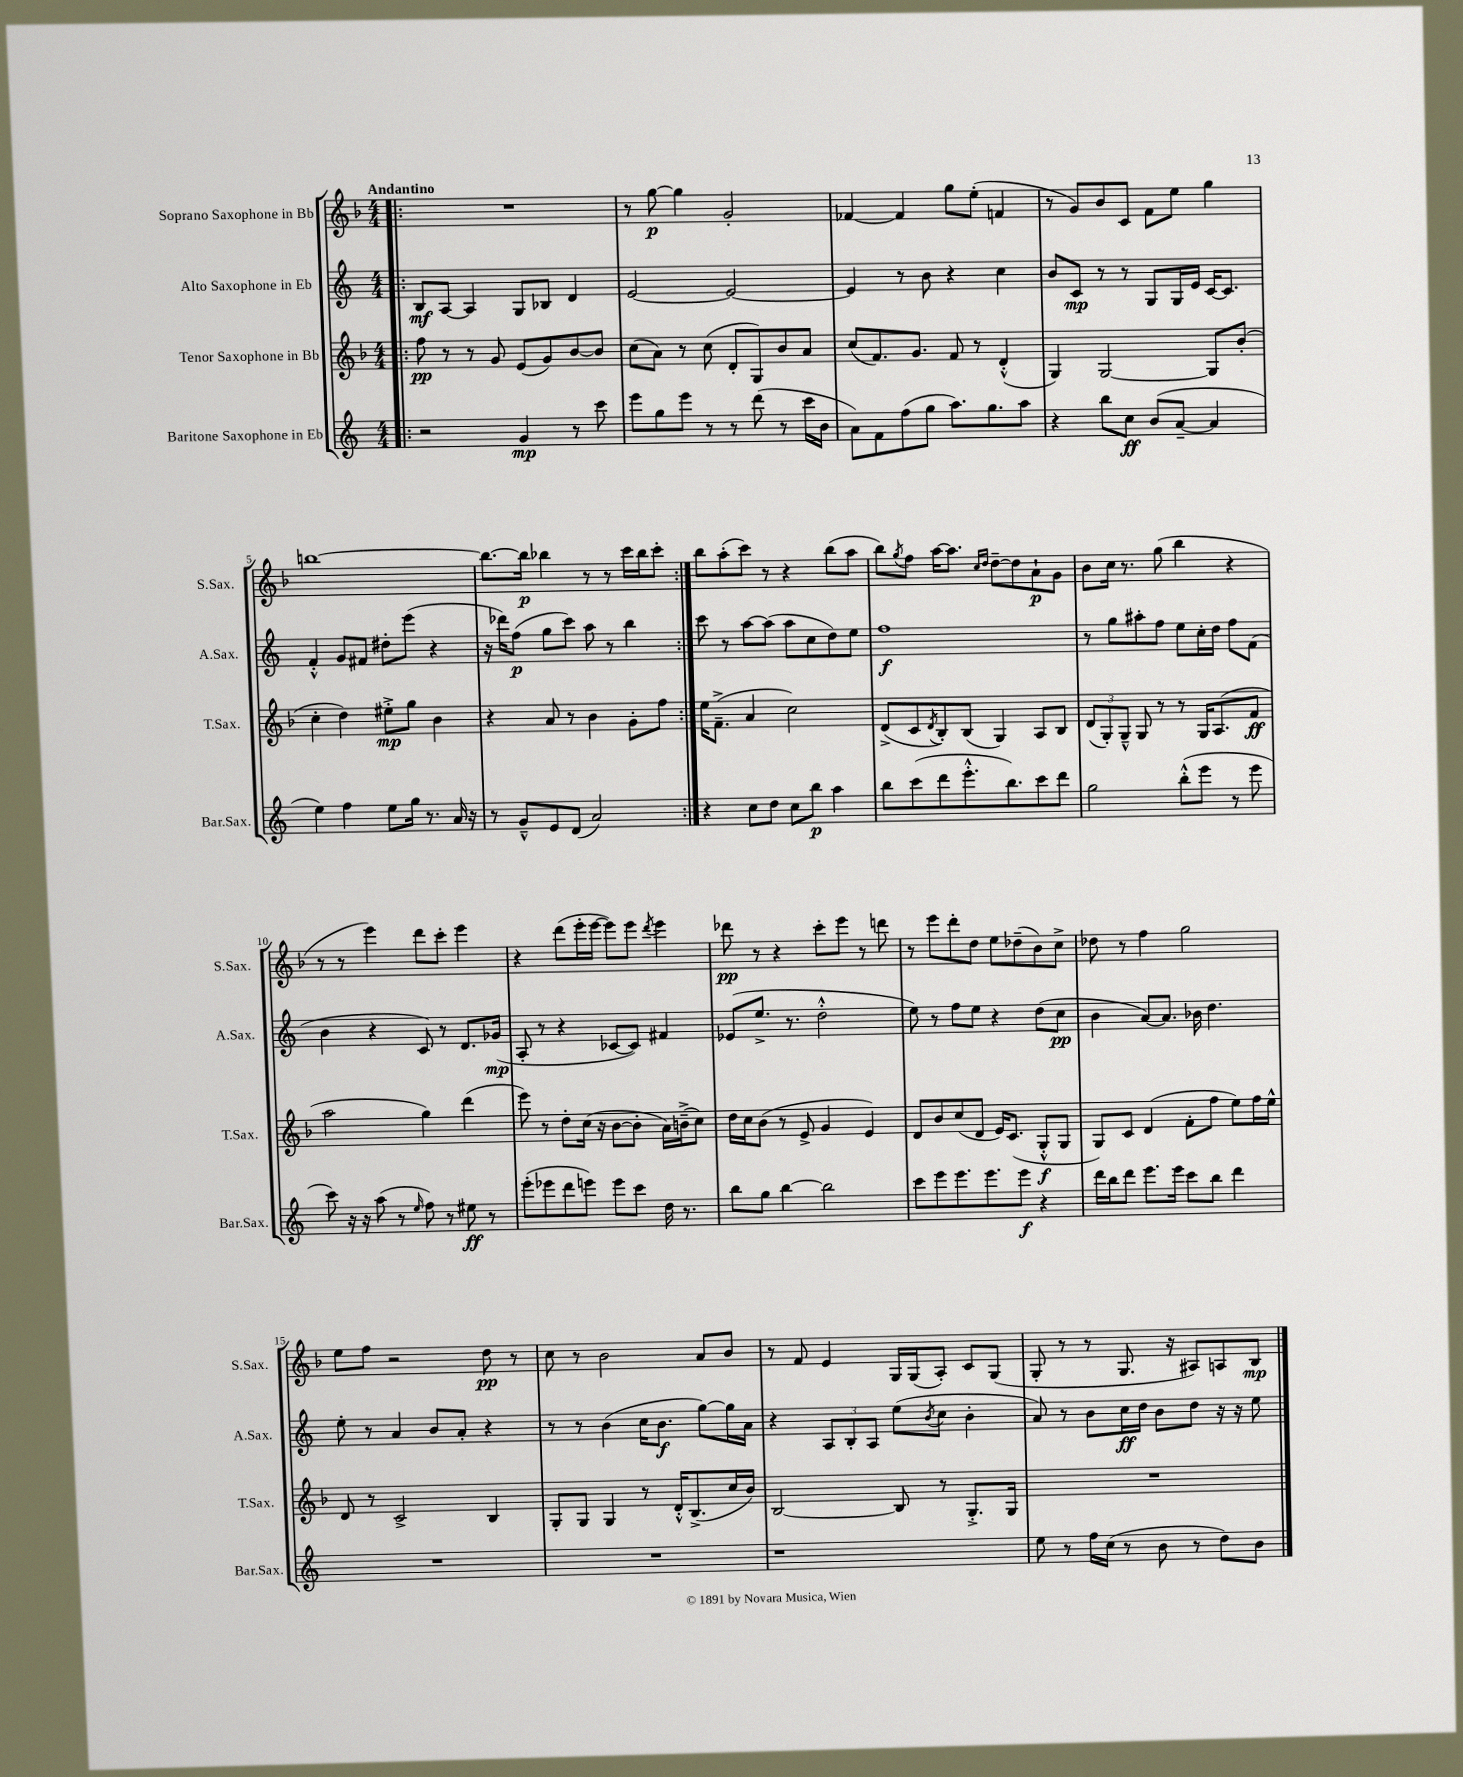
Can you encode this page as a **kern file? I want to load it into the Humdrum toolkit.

**kern	**kern	**kern	**kern
*staff4	*staff3	*staff2	*staff1
*clefG2	*clefG2	*clefG2	*clefG2
*k[]	*k[b-]	*k[]	*k[b-]
*M4/4	*M4/4	*M4/4	*M4/4
=!|:	=!|:	=!|:	=!|:
2r	8ff	8B	1r
.	8r	[8A	.
.	8r	4A]	.
.	8g	.	.
4g	(8e	8G	.
.	8g)	8B-	.
8r	[8b-	4d	.
8ccc	8b-]	.	.
=	=	=	=
8eee	(8cc	[2e	8r
8gg	8a)	.	[8gg
8eee	8r	.	4gg]
8r	(8cc	.	.
8r	8d'	2e_	2g'
(8ddd	8G)	.	.
8r	8b-	.	.
16ccc	8a	.	.
16b	.	.	.
=	=	=	=
8a)	(8cc	4e]	[4f-
8f	8.f)	.	.
(8ff	.	8r	4f-]
.	8.g	.	.
8gg	.	8b	.
8.aa)	8f	4r	8gg
.	8r	.	(8ee'
8.gg	.	.	.
.	(4d'^^	4cc	4f
8aa	.	.	.
=	=	=	=
4r	4G)	8b	8r
.	.	8c	8g)
8bb	[2G	8r	8b-
8cc	.	8r	8c
(8b	.	8G	8f
[8a~	.	16G	8ee
.	.	16e	.
4a]	8G]	[16c	4gg
.	.	8.c]	.
.	(8b-'	.	.
=	=	=	=
4ee)	4cc'	4f'^^	[1bb
4ff	4dd)	8g	.
.	.	8f#	.
8ee	8ee#'^	8dd#'	.
16gg	8gg	(8eee	.
8.r	.	.	.
.	4b-	4r	.
16a	.	.	.
16r	.	.	.
=	=	=	=
8r	4r	16r	8.bb_
.	.	16ddd-)	.
8g~^^	.	(8ff	.
.	.	.	16bb]
8e	8a	8gg	4bb-
(8d	8r	8ccc)	.
2a)	4b-	8aa	8r
.	.	8r	8r
.	8g'	4bb	16ccc
.	.	.	16bb-
.	8ff	.	8ccc'
=:|!	=:|!	=:|!	=:|!
4r	16ee	8ccc	8bb-
.	(8.f~^	.	.
.	.	8r	(8aa'
8cc	4a	[8aa	8ccc)
8dd	.	(8aa]	8r
8cc	2cc)	8aa	4r
8bb	.	8cc	.
4aa	.	8dd)	(8bb-
.	.	8ee	8aa
=	=	=	=
8bb	(8d^	1ff	8bb-)
.	.	.	8qgg
(8ccc	8c	.	8ff
.	8qd	.	.
8ddd	8B-')	.	[16aa
.	.	.	8.aa]
8.eee'^^	(8B-	.	.
.	.	.	16qqcc
.	.	.	16qqdd
.	4G)	.	[8dd~
8.bb)	.	.	.
.	.	.	8dd]
8ccc	8A	.	8a`
8ddd	8B-	.	8g
=	=	=	=
2gg	(12d	8r	8b-
.	12G')	.	.
.	.	8gg	16cc
.	12G~^^	.	.
.	.	.	8.r
.	8G	8aa#'	.
.	8r	8ff	(8gg
(8bb'^^	8r	8ee	4bb-
8eee	16G	16cc'	.
.	(8.A	16dd	.
8r	.	8ff	4r
8eee	8f	(8f	.
=	=	=	=
8ccc)	2aa	4b	8r
16r	.	.	8r
16r	.	.	.
(8aa	.	4r	4eee)
8r	.	.	.
16qqee	.	.	.
8ff)	4gg)	8c)	8ddd
8r	.	8r	8ccc'
8ee#	(4ddd	8.d	4eee
8r	.	.	.
.	.	(16g-	.
=	=	=	=
(8eee'	8eee)	8A'	4r
8eee-	8r	8r	.
8ddd	8dd'	4r	(8ddd
8eee)	(16cc	.	16eee'
.	16r	.	[16eee
8eee	[8b-	[8c-	8eee])
8ccc	8b-']	8c-])	8eee
.	.	.	8qddd
16dd	16a)	4f#	4eee
8.r	(16b~^	.	.
.	8cc)	.	.
=	=	=	=
8bb	16dd	(8e-	8ddd-
.	16cc	.	.
8gg	(8b-	8.ee^	8r
[4bb	8r	.	4r
.	.	8.r	.
.	8e^	.	.
2bb]	4g	2dd'^^	8ccc'
.	.	.	8eee
.	4e)	.	8r
.	.	.	8ddd
=	=	=	=
8ccc	8d	8ee)	8r
8eee	8b-	8r	8eee
8.eee	(8cc	8ff	8ddd'
.	8d	8ee	8dd
8.eee	.	.	.
.	16e)	4r	8ee
.	(8.c	.	.
8eee	.	.	(8dd-~
4r	8G'^^	(8dd	8b-)
.	8G	8cc	8cc^
=	=	=	=
16ddd	8G)	4b	8dd-
16bb	.	.	.
8ddd	8c	.	8r
8.eee	(4d	[8a)	4ff
.	.	8.a]	.
16eee	.	.	.
8ccc	8f'	.	2gg
.	.	16b-	.
8bb	8ff	4.dd	.
4ddd	8ee)	.	.
.	16ff	.	.
.	16ee^^	.	.
=	=	=	=
1r	8d	8ee'	8ee
.	8r	8r	8ff
.	2c^	4a	2r
.	.	8b	.
.	.	8a'	.
.	4B-	4r	8dd
.	.	.	8r
=	=	=	=
1r	8G'	8r	8cc
.	8G	8r	8r
.	4G	(4b	2b-
.	8r	16cc	.
.	.	8.b	.
.	16d'^^	.	.
.	(8.B-^	.	.
.	.	[8gg)	8a
.	16cc	16gg]	8b-
.	16b-)	16a	.
=	=	=	=
1r	[2B-	4r	8r
.	.	.	8f
.	.	12A	4e
.	.	12B'	.
.	.	12A	.
.	8B-]	(8ee	16G
.	.	.	(16G
.	.	8qb	.
.	8r	8cc	8A')
.	8.G'^	4b'	8c
.	.	.	(8G
.	16G	.	.
=	=	=	=
8ee	1r	8a)	8G'
8r	.	8r	8r
16ff	.	8b	8r
(16cc	.	.	.
8r	.	16cc	8.G
.	.	16dd	.
8b	.	8b	.
.	.	.	16r
8r	.	8dd	8A#)
8dd)	.	16r	8A
.	.	16r	.
8b	.	8ee	8B-
==	==	==	==
*-	*-	*-	*-
